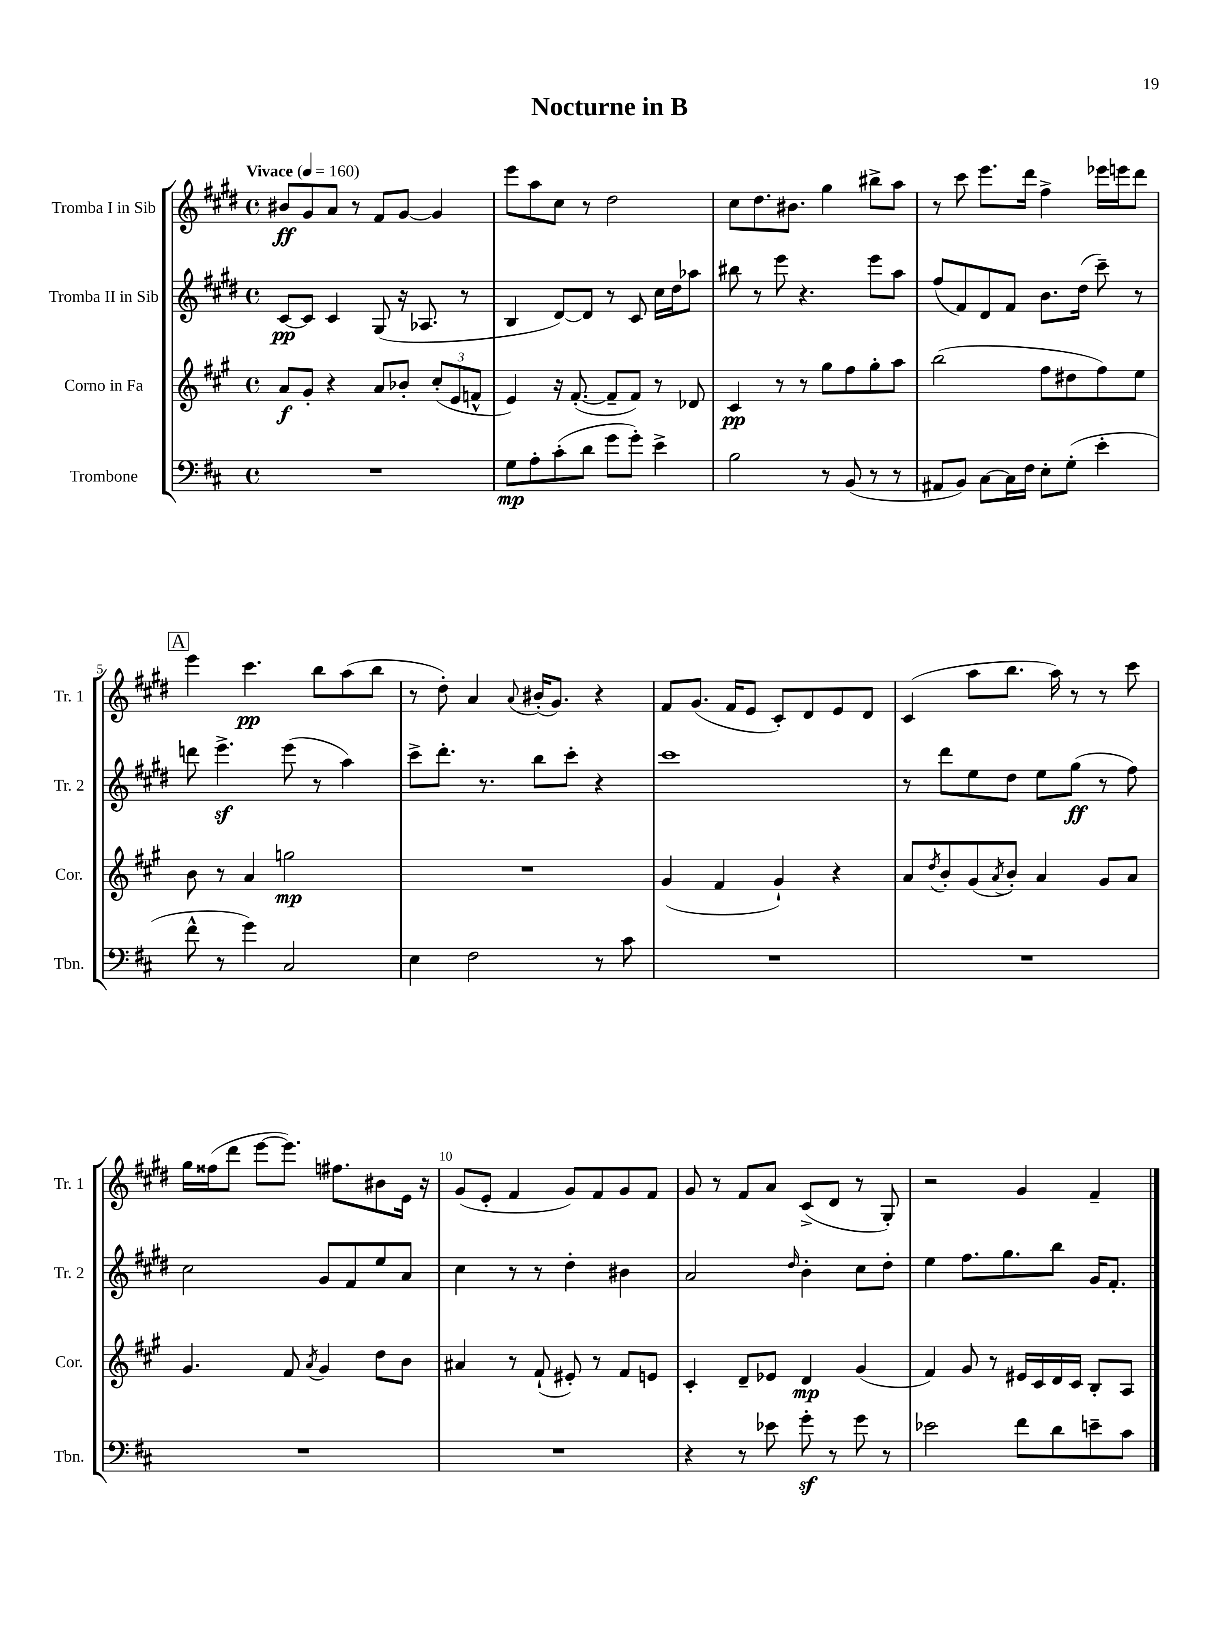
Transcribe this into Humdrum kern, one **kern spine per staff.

**kern	**kern	**kern	**kern
*staff4	*staff3	*staff2	*staff1
*clefF4	*clefG2	*clefG2	*clefG2
*k[f#c#]	*k[f#c#g#]	*k[f#c#g#d#]	*k[f#c#g#d#]
*M4/4	*M4/4	*M4/4	*M4/4
*met(c)	*met(c)	*met(c)	*met(c)
*MM160	*MM160	*MM160	*MM160
1r	8a/L	[8c#/L	8b#/L
.	8g#'/J	8c#/]J	8g#/
.	4r	4c#/	8a/J
.	.	.	8r
.	8a/L	(8G#/	8f#/L
.	8b-'/J	16r	[8g#/J
.	.	8.A-/	.
.	(12cc#'/L	.	4g#/]
.	12e/	.	.
.	.	8r	.
.	12f^^/J	.	.
=	=	=	=
8G\L	4e/)	4B/	8eee\L
8A'\	.	.	8aa\
(8c#'\	16r	[8d#/L)	8cc#\J
.	([8.f#'/	.	.
8d\J	.	8d#/]J	8r
8g\L	8f#~/]L	8r	2dd#\
8g'\J)	8f#/J)	8c#/	.
4e^\	8r	16cc#\LL	.
.	.	16dd#\J	.
.	8d-/	8aa-\J	.
=	=	=	=
2B\	4c#/	8bb#\	8cc#\L
.	.	8r	8.dd#\
.	8r	8eee\	.
.	.	.	8.b#\J
.	8r	4.r	.
8r	8gg#\L	.	4gg#\
(8BB/	8ff#\	.	.
8r	8gg#'\	8eee\L	8bb#^\L
8r	8aa\J	8aa\J	8aa\J
=	=	=	=
8AA#/L	(2bb\	(8ff#/L	8r
8BB/J)	.	8f#/)	8ccc#\
[8C#\L	.	8d#/	8.eee\L
16C#\]L	.	8f#/J	.
16F#\JJ	.	.	16ddd#\Jk
8E'\L	8ff#\L	8.b\L	4ff#^\
(8G'\J	8dd#\	.	.
.	.	(16dd#\Jk	.
4e'\	8ff#\)	8ccc#~\)	16eee-\LL
.	.	.	16eee\J
.	8ee\J	8r	8ddd#\J
=	=	=	=
8f#^^\	8b\	8ddd\	4eee\
8r	8r	4.eee^\	.
4g\)	4a/	.	4.ccc#\
2C#/	2gg\	(8eee\	.
.	.	8r	8bb\L
.	.	4aa\)	(8aa\
.	.	.	8bb\J
=	=	=	=
4E\	1r	8ccc#^\L	8r
.	.	8.ddd#'\J	8dd#'\)
2F#\	.	.	4a/
.	.	8.r	.
.	.	.	8qqa/
.	.	8bb\L	(16b#'/LK
.	.	.	8.g#/J)
.	.	8ccc#'\J	.
8r	.	4r	4r
8c#\	.	.	.
=	=	=	=
1r	(4g#/	1ccc#	8f#/L
.	.	.	(8.g#/J
.	4f#/	.	.
.	.	.	16f#/LK
.	.	.	8e/J
.	4g#`/)	.	8c#'/L)
.	.	.	8d#/
.	4r	.	8e/
.	.	.	8d#/J
=	=	=	=
1r	8a/L	8r	(4c#/
.	8qdd/	.	.
.	8b'/	8ddd#\L	.
.	(8g#/	8ee\	8aa\L
.	8qa/	.	.
.	8b'/J)	8dd#\J	8.bb\J
.	4a/	8ee\L	.
.	.	.	16aa\)
.	.	(8gg#\J	8r
.	8g#/L	8r	8r
.	8a/J	8ff#\)	8ccc#\
=	=	=	=
1r	4.g#/	2cc#\	16gg#\LL
.	.	.	(16ff##\J
.	.	.	8ddd#\J
.	.	.	[8eee\L
.	8f#/	.	8.eee\]J)
.	8qa/	.	.
.	4g#/	8g#/L	.
.	.	.	8.ff#\L
.	.	8f#/	.
.	8dd\L	8ee/	8b#\
.	8b\J	8a/J	16e\Jk
.	.	.	16r
=	=	=	=
1r	4a#/	4cc#\	(8g#/L
.	.	.	8e'/J
.	8r	8r	4f#/
.	(8f#`/	8r	.
.	8e#'/)	4dd#'\	8g#/L)
.	8r	.	8f#/
.	8f#/L	4b#\	8g#/
.	8e/J	.	8f#/J
=	=	=	=
4r	4c#'/	2a/	8g#/
.	.	.	8r
8r	8d~/L	.	8f#/L
8e-\	8e-/J	.	8a/J
.	.	16qqdd#/	.
8g'\	4d/	4b'\	(8c#^/L
8r	.	.	8d#/J
8g\	(4g#/	8cc#\L	8r
8r	.	8dd#'\J	8G#'/)
=	=	=	=
2e-\	4f#/)	4ee\	2r
.	8g#/	8.ff#\L	.
.	8r	.	.
.	.	8.gg#\	.
8f#\L	16e#/LL	.	4g#/
.	16c#/	.	.
8d\	16d/	8bb\J	.
.	16c#/JJ	.	.
8e~\	8B'/L	16g#/LK	4f#~/
.	.	8.f#'/J	.
8c#\J	8A/J	.	.
==	==	==	==
*-	*-	*-	*-
